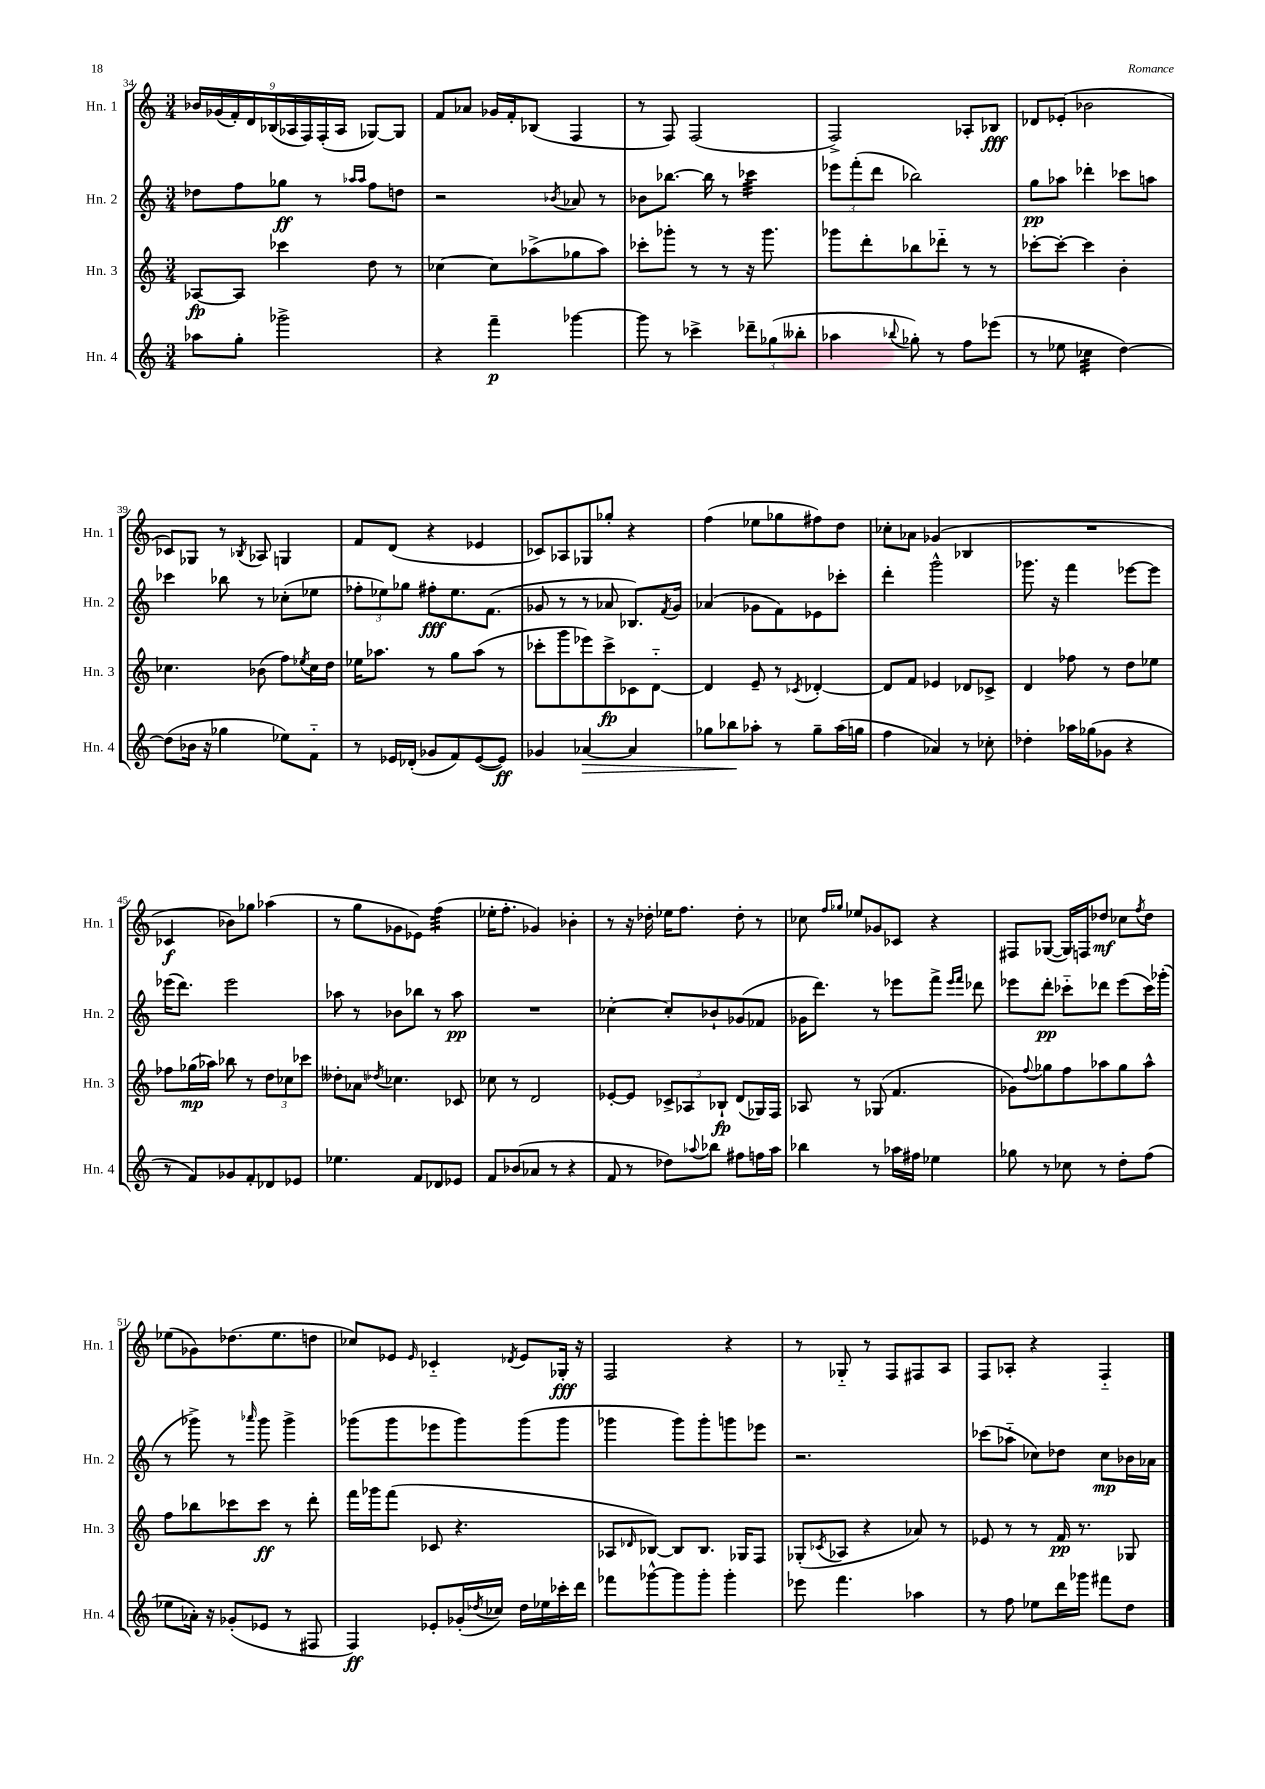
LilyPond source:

<<
\new StaffGroup <<
\new Staff = "s0" \with { instrumentName = "Hn. 1" shortInstrumentName = "Hn. 1" } {
    \clef treble \key c \major \numericTimeSignature \time 3/4
    \tuplet 9/8 { bes'16 ges'16( f'16-.) d'16 bes16( aes16 f16) f16-.( aes16 } ges8~) ges8 |
    f'8 aes'8 ges'16 f'16-. bes8( f4 |
    r8 f8) f2( |
    f2->) aes8-. bes8\fff |
    des'8 ees'8-.( bes'2 |
    ces'8) ges8 r8 \acciaccatura { bes8 } aes8 g4 |
    f'8 d'8( r4 ees'4 |
    ces'8) aes8 ges8 ges''8-. r4 |
    f''4( ees''8 ges''8 fis''8) d''8 |
    ces''8-. aes'8 ges'4( bes4 |
    R2. |
    ces'4\f bes'8) ges''8 aes''4( |
    r8 g''8 ges'8 ees'8) f''4:32( |
    ees''16-. f''8.-. ges'4) bes'4-. |
    r8 r16 des''16-. ees''16 f''8. des''8-. r8 |
    ces''8 \grace { f''16 ges''16 } ees''8 ges'8 ces'8 r4 |
    fis8 ges8~( ges16) f16 des''8\mf ces''8 \acciaccatura { f''8 } des''8 |
    ees''8( ges'8) des''8.( ees''8. d''8 |
    ces''8) ees'8 \grace { ees'16 } ces'4-_ \acciaccatura { des'8 } ees'8 ges16-.\fff r16 |
    f2 r4 |
    r8 ges8-_ r8 f8 fis8 a8 |
    f8 aes8-. r4 f4-_ \bar "|." |
}
\new Staff = "s1" \with { instrumentName = "Hn. 2" shortInstrumentName = "Hn. 2" } {
    \clef treble \key c \major \numericTimeSignature \time 3/4
    des''8 f''8 ges''8\ff r8 \grace { aes''16 aes''16 } f''8 d''8 |
    r2 \acciaccatura { bes'8 } aes'8 r8 |
    bes'8 bes''8.~ bes''16 r8 ces'''4:32 |
    \tuplet 3/2 { ees'''8 f'''8-.( d'''8 } bes''2) |
    g''8\pp aes''8 des'''4-. ces'''8 a''8 |
    ces'''4 bes''8 r8 ces''8-.( ees''8 |
    \tuplet 3/2 { fes''8-. ees''8) ges''8 } fis''8-.\fff ees''8. f'8.( |
    ges'8 r8 r8 aes'8 bes8.) \acciaccatura { f'8 } ges'16 |
    aes'4( ges'8 f'8) ees'8 ces'''8-. |
    d'''4-. g'''2-^ |
    ges'''8. r16 f'''4 ees'''8~ ees'''8 |
    ees'''16( d'''8.) ees'''2 |
    aes''8 r8 bes'8 bes''8 r8 aes''8\pp |
    R2. |
    ces''4~-. ces''8-. bes'8-! ges'8( fes'8 |
    ges'16 d'''8.) r8 ees'''8 f'''8-> \grace { ees'''16 f'''16 } des'''8 |
    ees'''8 d'''8-.\pp ces'''8-_ des'''8 ees'''8( ces'''16) ges'''16-.( |
    r8 ges'''8->) r8 \grace { aes'''16 } ges'''8 ges'''4-> |
    ges'''8( ges'''8 ees'''8 ges'''8) ges'''8( ges'''8 |
    ges'''4 ges'''8) ges'''8-. g'''8 ees'''8 |
    r2. |
    ces'''8( aes''8-_ ces''8) des''8 ces''8\mp bes'16 aes'16 \bar "|." |
}
\new Staff = "s2" \with { instrumentName = "Hn. 3" shortInstrumentName = "Hn. 3" } {
    \clef treble \key c \major \numericTimeSignature \time 3/4
    aes8~\fp aes8 ces'''4 d''8 r8 |
    ces''4~ ces''8 aes''8->( ges''8 aes''8) |
    ces'''8-. ges'''8-. r8 r8 r16 ges'''8. |
    ges'''8 d'''8-. bes''8 des'''8-_ r8 r8 |
    ces'''8~-. ces'''8~-. ces'''4 b'4-. |
    ces''4. bes'8( f''8) \acciaccatura { ees''8 } ces''16 d''16 |
    ees''16 aes''8. r8 g''8 aes''8( r8 |
    ces'''8-. g'''8 ees'''8) ces'''8->\fp ces'8 d'8~-_ |
    d'4 e'8-- r8 \acciaccatura { ces'8 } des'4~-. |
    des'8 f'8 ees'4 des'8 ces'8-> |
    d'4 fes''8 r8 d''8 ees''8 |
    fes''8 ges''16\mp( aes''16) bes''8 r8 \tuplet 3/2 { d''8 ces''8 ces'''8 } |
    deses''8-. aes'8 \acciaccatura { des''8 } ces''4. ces'8 |
    ces''8 r8 d'2 |
    ees'8~-. ees'8 \tuplet 3/2 { ces'8-> aes8 bes8-!\fp } d'8( ges16) f16 |
    aes8 r8 ges8( f'4. |
    ges'8) \appoggiatura { f''8 } ges''8 f''8 aes''8 ges''8 aes''8-^ |
    f''8 bes''8 ces'''8 ces'''8\ff r8 d'''8-. |
    f'''16 ges'''16 f'''8( ces'8 r4. |
    aes8 \grace { des'16 } bes8~) bes8 bes8. ges16 f8 |
    ges8-.( \acciaccatura { ces'8 } aes8 r4 aes'8) r8 |
    ees'8 r8 r8 f'16\pp r8. ges8 \bar "|." |
}
\new Staff = "s3" \with { instrumentName = "Hn. 4" shortInstrumentName = "Hn. 4" } {
    \clef treble \key c \major \numericTimeSignature \time 3/4
    aes''8 g''8-. ges'''2-> |
    r4 f'''4--\p ges'''4~ |
    ges'''8 r8 ces'''4-> \tuplet 3/2 { des'''8-- ges''8( beses''8-. } |
    aes''4 \appoggiatura { bes''8 } ges''8-.) r8 f''8 ees'''8( |
    r8 ees''8 ces''4:32 d''4~) |
    d''8( bes'16 r16 ges''4 ees''8) f'8-_ |
    r8 ees'16 des'16-.( ges'8 f'8) ees'8~( ees'8\ff) |
    ges'4 aes'4~\> aes'4 |
    ges''8 bes''8\! aes''8-. r8 ges''8-- aes''16( g''16 |
    f''4 aes'4) r8 ces''8-. |
    des''4-. aes''16 ges''16( ges'8 r4 |
    r8 f'8) ges'8 f'8-. des'8 ees'8 |
    ees''4. f'8 des'8 ees'8 |
    f'8 bes'8( aes'8 r8 r4 |
    f'8 r8 des''8) \appoggiatura { aes''8 } bes''8 fis''8 f''16 aes''16 |
    bes''4 r8 aes''16 fis''16 ees''4 |
    ges''8 r8 ces''8 r8 d''8-. f''8( |
    ees''8 aes'16-.) r16 ges'8-.( ees'8 r8 fis8 |
    f4\ff) ees'8-. ges'16-.( \acciaccatura { des''8 } ces''16) des''16 ees''16 ces'''16-. d'''16 |
    fes'''8 ges'''8~-^ ges'''8 ges'''8-. ges'''4-. |
    ees'''8 f'''4. aes''4 |
    r8 f''8 ees''8 d'''16 ges'''16 fis'''8 d''8 \bar "|." |
}
>>
>>
\layout { \context { \Score currentBarNumber = #34 } }
